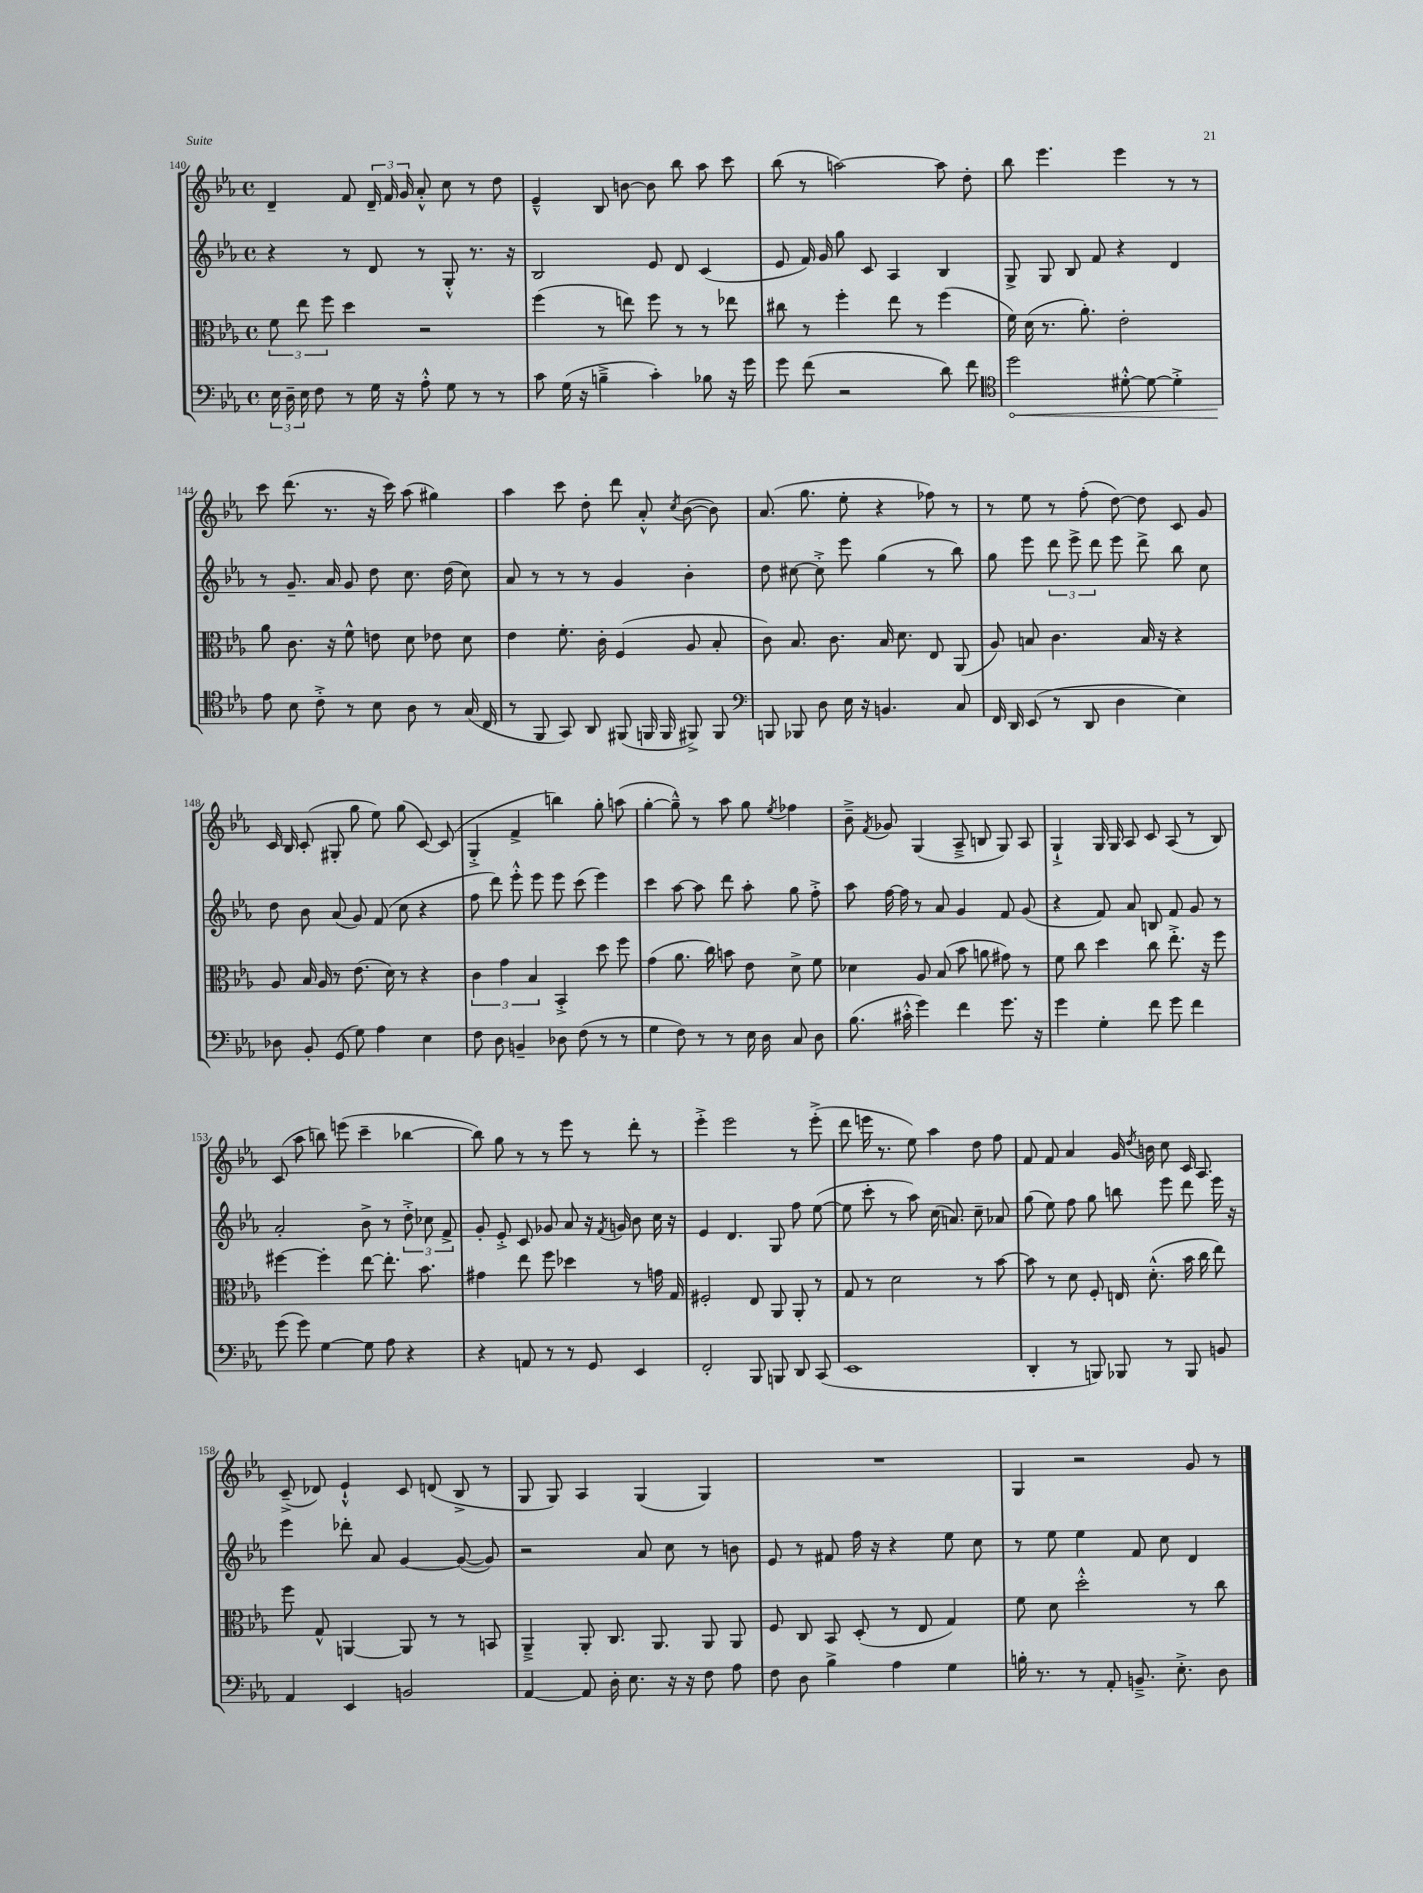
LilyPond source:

<<
\new StaffGroup <<
\new Staff = "s0" {
    \clef treble \key ees \major \defaultTimeSignature \time 4/4
    \autoBeamOff d'4-- f'8 \tuplet 3/2 { d'16-- f'16 g'16 } aes'8-.-^ c''8 r8 d''8 |
    ees'4---^ bes8 b'8~ b'8 bes''8 aes''8 c'''8 |
    bes''8( r8 a''2~) a''8 d''8-. |
    bes''8 ees'''4. ees'''4 r8 r8 |
    c'''8 d'''8.( r8. r16 c'''16) aes''8( gis''4) |
    aes''4 c'''8 d''8-. d'''8 aes'8-.-^ \acciaccatura { c''8 } bes'8~( bes'8) |
    aes'8.( g''8. ees''8-. r4 fes''8) r8 |
    r8 ees''8 r8 f''8-.( d''8~) d''8 c'8 g'8 |
    c'16 bes16 c'8-.( gis8-. g''8 ees''8) g''8( c'8~) c'8( |
    g4-.-> f'4-> b''4) g''8-. a''8( |
    g''4~-. g''8---^) r8 aes''8 g''8 \acciaccatura { ees''8 } fes''4 |
    bes'8---> \acciaccatura { f'8 } ges'8 g4( aes8---> b8 g8) aes8 |
    g4-!-> g16 g16 aes8 c'8 aes8( r8 bes8) |
    c'8( aes''8 b''8) e'''8( c'''4-- bes''4~ |
    bes''8) g''8 r8 r8 ees'''8 r8 d'''8-. r8 |
    ees'''4-.-> ees'''2 r8 ees'''8-.->( |
    d'''8 e'''16 r8. ees''8) aes''4 d''8 f''8 |
    f'8 f'8 aes'4 g'16 \acciaccatura { d''8 } b'16 c''8 c'16 aes8. |
    c'8--->( des'8) ees'4-!-^ c'8 d'8( bes8-> r8 |
    g8 g8) aes4 g4( g4) |
    R1 |
    g4 r2 g'8 r8 \bar "|." |
}
\new Staff = "s1" {
    \clef treble \key ees \major \defaultTimeSignature \time 4/4
    \autoBeamOff r4 r8 d'8 r8 g8-.-^ r8. r16 |
    bes2 ees'8 d'8 c'4( |
    ees'8 f'16) g'16 g''8 c'8 aes4 bes4 |
    g8-> g8 bes8 f'8 r4 d'4 |
    r8 g'8.-- aes'16 g'8 d''8 c''8. d''16( c''8) |
    aes'8 r8 r8 r8 g'4 bes'4-. |
    d''8 cis''8~ cis''8-.-> ees'''8 g''4( r8 bes''8) |
    g''8 ees'''8 \tuplet 3/2 { d'''8 ees'''8-> d'''8 } ees'''8 d'''8-> bes''8 c''8 |
    d''8 bes'8 aes'8( g'8) f'8( c''8 r4 |
    f''8 d'''8) ees'''8-.-^ ees'''8 ees'''8 c'''8( ees'''4) |
    c'''4 aes''8~ aes''8 d'''8 aes''8-. g''8 f''8-.-> |
    aes''8 f''16~ f''16 r8 aes'8 g'4 f'8 g'8( |
    r4 f'8) aes'8 b8 f'8 g'8 r8 |
    aes'2-. bes'8-> r8 \tuplet 3/2 { d''8-.-> ces''8 f'8-> } |
    g'8-. ees'8-.-> c'8 ges'8 aes'8 r16 \acciaccatura { f'8 } g'16 bes'8 c''16 r16 |
    ees'4 d'4. g8 f''8 ees''8~( |
    ees''8 c'''8-. r8 aes''8) c''16( a'8.) c''8-- aes'8 |
    g''8( ees''8) f''8 g''8 b''8 ees'''8 d'''8 ees'''16 r16 |
    ees'''4 des'''8-. aes'8 g'4~ g'8~( g'8) |
    r2 aes'8 c''8 r8 b'8 |
    ees'8 r8 fis'8 f''16 r16 r4 ees''8 c''8 |
    r8 ees''8 ees''4 f'8 c''8 d'4 \bar "|." |
}
\new Staff = "s2" {
    \clef alto \key ees \major \defaultTimeSignature \time 4/4
    \autoBeamOff \tuplet 3/2 { f'8 ees''8 f''8 } d''4 r2 |
    f''4( r8 e''8) f''8 r8 r8 ees''8 |
    cis''8 r8 f''4-. ees''8 r8 f''4( |
    f'16) d'16( r8. aes'8.-.) ees'2-. |
    aes'8 c'8. r16 f'8-^ e'8 d'8 ees'8 d'8 |
    ees'4 f'8.-. c'16-. f4( aes8 bes8-. |
    c'8) bes8. c'8. bes16 d'8. ees8 aes,8( |
    aes8) b8 c'4. b16 r16 r4 |
    aes8 bes16 aes16 r8 ees'8.( d'16) r8 r4 |
    \tuplet 3/2 { c'4 g'4 bes4 } bes,4-.-> d''8 f''8 |
    g'4( aes'8. c''16) b'8 ees'8 d'8-> f'8 |
    des'4 aes8 bes8( bes'8 a'8 gis'8) r8 |
    f'8 c''8 d''4 c''8 ees''8.-.-> r16 f''8 |
    fis''4~ fis''4-. ees''8~ ees''8.-. bes'8. |
    gis'4 ees''8 f''8 des''4 r8 g'16 g16 |
    fis2-. ees8 aes,8 aes,8-. r8 |
    g8 r8 d'2 r8 bes'8~ |
    bes'8 r8 d'8 f8-. e16 d'8.-.-^( bes'16 c''16 ees''8) |
    f''8 g8-^ a,4~ a,8 r8 r8 b,8 |
    aes,4---> aes,8-. c8. aes,8. aes,8 aes,8 |
    f8 c8 bes,8 d8-.( r8 ees8 g4) |
    f'8 d'8 d''2-.-^ r8 c''8 \bar "|." |
}
\new Staff = "s3" {
    \clef bass \key ees \major \defaultTimeSignature \time 4/4
    \autoBeamOff \tuplet 3/2 { ees16 d16-- ees16 } f8 r8 g16 r16 aes8-.-^ g8 r8 r8 |
    c'8 g16( r16 b4---> c'4-.) bes8 r16 g'16 |
    g'8 f'8( r2 d'8) f'8 |
    \clef tenor \once \override Hairpin.circled-tip = ##t d''2\< dis'8~-.-^ dis'8~ dis'4-.-> |
    ees'8\! bes8 c'8-.-> r8 bes8 aes8 r8 g16( c16 |
    r8 f,8 g,8) aes,8 fis,8( f,16 f,16 fis,8->) fis,8 |
    \clef bass b,,8 bes,,8 d8 ees16 r16 b,4. c8 |
    f,16 d,16 ees,8( r8 d,8 d4 ees4) |
    des8 bes,8-. g,8( g8) aes4 ees4 |
    f8 d8 b,4-- des8 f8( r8 r8 |
    g4 f8) r8 r8 ees16 d16 c8 d8 |
    bes8.( cis'16-.-^ g'4) f'4 g'8. r16 |
    g'4 g4-. f'8 g'8 f'4 |
    g'8( g'8) g4~ g8 aes8 r4 |
    r4 a,8 r8 r8 g,8 ees,4 |
    f,2-. bes,,8 b,,8 d,8 c,8( |
    ees,1 |
    d,4-. r8 b,,8) bes,,8 r8 bes,,8 b,8 |
    aes,4 ees,4 b,2 |
    aes,4~ aes,8 d16-. ees8. r16 r16 f8 aes8 |
    f8 d8 bes4-> aes4 g4 |
    b16-. r8. r8 aes,8-. b,8.---> ees8.-.-> d8 \bar "|." |
}
>>
>>
\layout { \context { \Score currentBarNumber = #140 } }
